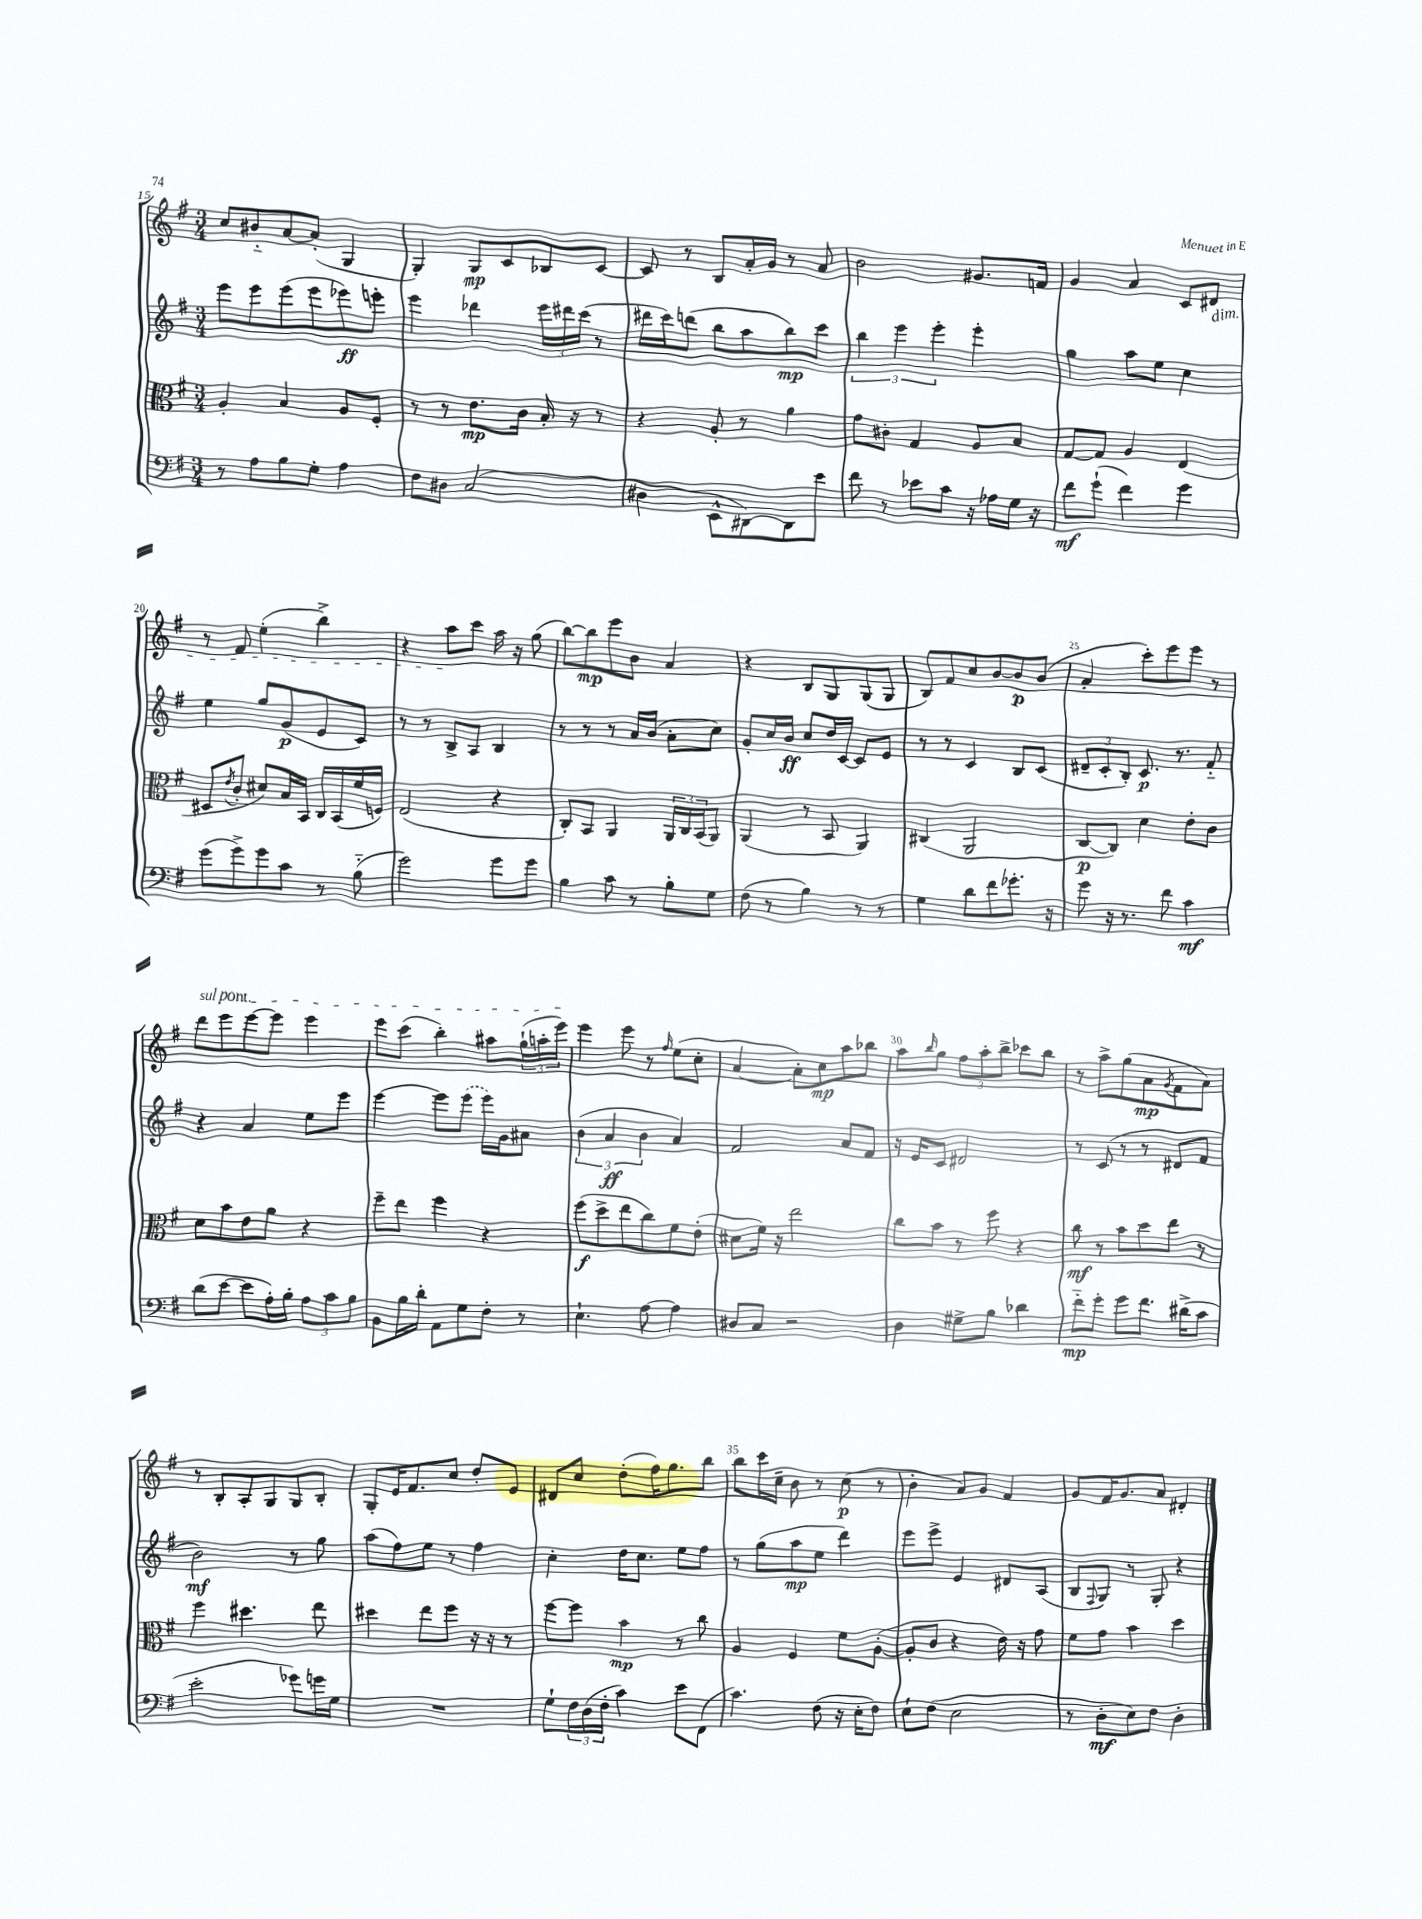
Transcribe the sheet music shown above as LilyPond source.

<<
\new StaffGroup <<
\new Staff = "s0" {
    \clef treble \key g \major \numericTimeSignature \time 3/4
    c''8 bis'8-_ a'8~ a'8-.( g4 |
    g4-.) g8\mp c'8 bes8 c'8~ |
    c'8 r8 b8 a'16-. g'16 r8 a'8 |
    b'2 gis'8. f'16 |
    g'4 a'4 c'8 dis'8\dim |
    r8 fis'8 e''4-.( b''4->) |
    r4 a''8\! c'''8 a''16 r16 g''8( |
    b''8~) b''8\mp e'''8 b'8 a'4 |
    r4 b8 g8 g8( g8 |
    b8) fis'8 c''8 b'8~ b'8\p b'8( |
    a'4-. c'''8-.) e'''8 e'''8 r8 |
    \once \override TextSpanner.bound-details.left.text = \markup { \italic "sul pont." } d'''8\startTextSpan e'''8 e'''8~ e'''8 e'''4 |
    e'''8 c'''8( b''4-.) ais''8 \tuplet 3/2 { g''16-!( a''16-. e'''16\stopTextSpan) } |
    e'''4 e'''8 r8 \grace { fis''16 } e''8( c''8-. |
    a'4~ a'8-.) c''8\mp a''8 bes''8 |
    a''8 \grace { b''16 } g''8 \tuplet 3/2 { fis''8 a''8-. b''8-> } ces'''8 b''8 |
    r8 a''8-> g''8( a'8\mp \acciaccatura { g'8 } fis'8 a'8) |
    r8 b8-. a8-. g8 g8 b8-. |
    g8-. e'16 fis'8. c''8 d''8-. e'8 |
    dis'8 c''8 d''8-.( fis''16) g''8. b''8 |
    b''8 c'''16 c''16-- b'8 r8 c''8\p( r8 |
    b'4-. a'8) g'8 fis'4 |
    g'8 fis'16 g'8. a'8 dis'4-. \bar "|." |
}
\new Staff = "s1" {
    \clef treble \key g \major \numericTimeSignature \time 3/4
    e'''8 e'''8 e'''8( e'''8 ees'''8\ff) e'''8-. |
    e'''4 des'''4 \tuplet 3/2 { e'''16 dis'''16 c'''16( } r8 |
    dis'''16 c'''16) d'''8( b''8 a''8 b''8\mp) c'''8 |
    \tuplet 3/2 { b''4 e'''4 e'''4-. } e'''4-. |
    g''4 a''8 e''8 c''4 |
    e''4 g''8 g'8\p( e'8 c'8) |
    r8 r8 b8-> a8 b4 |
    r8 r8 r8 a'16 b'16( a'8-. c''8) |
    g'8-. c''16 b'16\ff c''8 d''16 c'16~ c'8 e'8 |
    r8 r8 c'4 b8 c'8( |
    \tuplet 3/2 { dis'8-- c'8-. b8-.) } c'8.\p r8. fis'8-_ |
    r4 a'4 e''8 e'''8 |
    e'''4~ e'''8 \once \slurDashed e'''8( e'''16) g'16 ais'8 |
    \tuplet 3/2 { b'4( a'4\ff b'4 } a'4) |
    fis'2 a'8 fis'8 |
    r16 e'16 c'8 dis'2 |
    r8 c'8( r8 r8 dis'8 fis'8 |
    b'2\mf) r8 g''8 |
    a''8( fis''8) e''8 r8 fis''4 |
    c''4-. d''16 c''8. e''8 fis''8 |
    r8 g''8( a''8\mp e''8 d'''4) |
    e'''8 e'''8-> e'4 dis'8 a8( |
    b8 \appoggiatura { fis8 } g8) r8 g8-. r4 \bar "|." |
}
\new Staff = "s2" {
    \clef alto \key g \major \numericTimeSignature \time 3/4
    a4-. b4 a8 fis8-. |
    r8 r8 e'8.\mp c'16 b16-. r16 r8 |
    r4 a8-. r8 a'4 |
    g'8 cis'8-. g4 a8 b8 |
    g8~ g8 a4 e4( |
    dis8 \acciaccatura { e'8 } c'8-. dis'8) b16 b,16 c16 b,16( fis'16 f16) |
    e2( r4 |
    c8-.) b,8 a,4 \tuplet 3/2 { a,16 c16 b,16( } a,8) |
    a,4( r8 b,8 a,4) |
    cis4( a,2 |
    c8~\p c8) d'4 e'8-. c'8 |
    d'8 b'8 e'8 a'8 r4 |
    fis''8-- e''8 fis''4 r4 |
    fis''8\f( d''8-> e''8 c''8) fis'8 e'8-.( |
    dis'8 fis'16) r16 e''2 |
    c''8 b'8 r8 fis''8 r4 |
    c''8\mf r8 b'8 d''8 e''8 r8 |
    fis''4 dis''4. e''8 |
    dis''4 e''8 fis''8 r16 r16 r8 |
    fis''8~ fis''8 b'4\mp r8 c''8 |
    a4 fis4 fis'8 a8~-.( |
    a8-. c'8 r4 e'16) r16 g'8 |
    fis'8 g'8 b'4 d''4 \bar "|." |
}
\new Staff = "s3" {
    \clef bass \key g \major \numericTimeSignature \time 3/4
    r8 a8 b8 g8-. a4 |
    fis8 dis8 c2( |
    dis4 e,8-^ dis,8~) dis,8 e'8 |
    fis'8 r8 ees'8 c'8 r16 aes16 g16 r16 |
    fis'8\mf g'8-!( fis'4) g'4 |
    g'8( g'8->) g'8 c'8 r8 b8-_( |
    g'2) g'8 g'8 |
    b4 c'8 r8 b8-. g8 |
    fis8( r8 b4) r8 r8 |
    g4 d'8 fis'8 ges'8.-. r16 |
    g'8 r16 r8. fis'8 c'4\mf |
    d'8( e'8~ e'8 a16-.) b16-. \tuplet 3/2 { a8 c'8 b8 } |
    b,8 b16 d'16-. a,8 g8 fis8-. r8 |
    e4.-! a8~ a4 |
    dis8 c8 r2 |
    d4 gis8-> b8 des'4 |
    fis'8-_\mp g'8-. g'8 fis'8. dis'16->( c'8 |
    e'2-. ges'8) g'16 g16 |
    R2. |
    g8-! \tuplet 3/2 { fis16 d16( fis16-. } c'4) e'8 fis,8( |
    c'4.) fis8( r16 e16-. fis8) |
    e8-! fis8( e2 |
    r8 d8-.\mf e8) fis8 d4-. \bar "|." |
}
>>
>>
\layout { \context { \Score currentBarNumber = #15 \override BarNumber.break-visibility = ##(#f #t #t) barNumberVisibility = #(every-nth-bar-number-visible 5) } }
